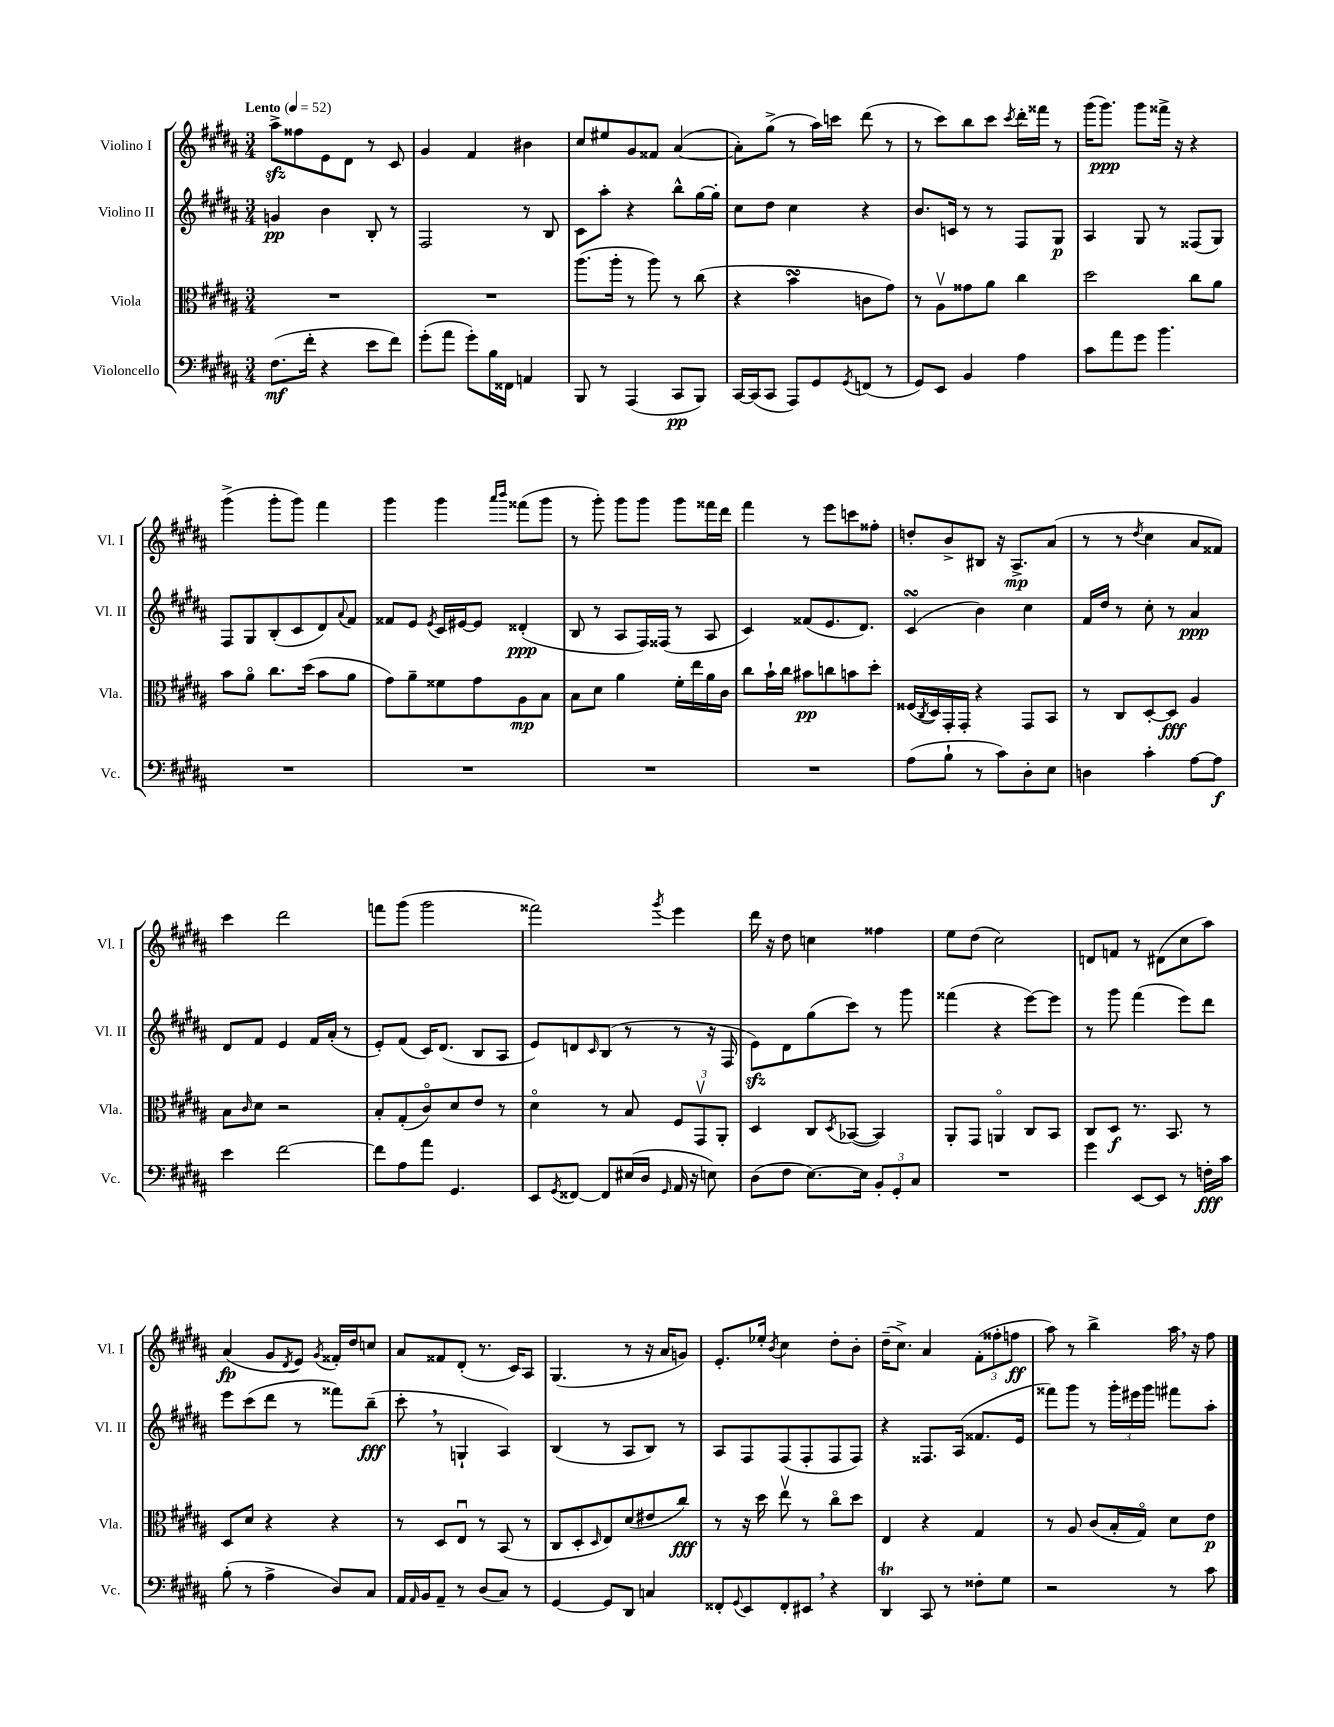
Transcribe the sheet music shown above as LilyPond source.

<<
\new StaffGroup <<
\new Staff = "s0" \with { instrumentName = "Violino I" shortInstrumentName = "Vl. I" } {
    \clef treble \key b \major \numericTimeSignature \time 3/4 \tempo "Lento" 4 = 52
    ais''8->\sfz fisis''8 e'8 dis'8 r8 cis'8 |
    gis'4 fis'4 bis'4 |
    cis''8 eis''8 gis'8 fisis'8 ais'4~( |
    ais'8-.) gis''8->( r8 ais''16) c'''16 dis'''8( r8 |
    r8 cis'''8) b''8 cis'''8 \acciaccatura { cis'''8 } dis'''16-. fisis'''16 r8 |
    gis'''16( gis'''8.\ppp) gis'''8 fisis'''16-> r16 r4 |
    gis'''4->( gis'''8-. gis'''8) fis'''4 |
    gis'''4 gis'''4 \grace { ais'''16 b'''16 } fisis'''8( gis'''8 |
    r8 gis'''8-.) gis'''8 gis'''8 gis'''8 fisis'''16 dis'''16 |
    fis'''4 r8 e'''8 c'''8 fisis''8-. |
    d''8-. b'8-> bis8 r16 ais8.->\mp ais'8( |
    r8 r8 \acciaccatura { dis''8 } cis''4 ais'8 fisis'8) |
    cis'''4 dis'''2 |
    f'''8 gis'''8( gis'''2 |
    fisis'''2) \acciaccatura { gis'''8 } e'''4 |
    dis'''16 r16 dis''8 c''4 fisis''4 |
    e''8 dis''8( cis''2) |
    d'8 f'8 r8 dis'8( cis''8 ais''8) |
    ais'4\fp( gis'8 \acciaccatura { dis'8 } e'8) \acciaccatura { gis'8 } fisis'16-. dis''16 c''8 |
    ais'8 fisis'8 dis'8-.( r8. cis'16) ais8 |
    gis4.( r8 r16 ais'16 g'8) |
    e'8.-. ees''16-. \acciaccatura { b'8 } cis''4 dis''8-. b'8-. |
    dis''16--( cis''8.->) ais'4 \tuplet 3/2 { fis'8-.( fisis''8-. f''8\ff } |
    ais''8) r8 b''4-> ais''16 \breathe r16 fis''8 \bar "|." |
}
\new Staff = "s1" \with { instrumentName = "Violino II" shortInstrumentName = "Vl. II" } {
    \clef treble \key b \major \numericTimeSignature \time 3/4
    g'4\pp b'4 b8-. r8 |
    fis2 r8 b8 |
    cis'8 ais''8-. r4 b''8-^ gis''16~ gis''16-. |
    cis''8 dis''8 cis''4 r4 |
    b'8. c'16 r8 r8 fis8 gis8\p |
    ais4 gis8 r8 fisis8( gis8) |
    fis8 gis8 b8-.( cis'8 dis'8) \appoggiatura { ais'8 } fis'8 |
    fisis'8 e'8 \acciaccatura { e'8 } cis'16 eis'16~ eis'8 disis'4-.\ppp( |
    b8 r8 ais8 fis16) fisis16( r8 ais8 |
    cis'4) fisis'8( e'8. dis'8.) |
    cis'4\turn( b'4) cis''4 |
    fis'16 dis''16 r8 cis''8-. r8 ais'4\ppp |
    dis'8 fis'8 e'4 fis'16 ais'16-.( r8 |
    e'8-.) fis'8( cis'16) dis'8.( b8 ais8 |
    e'8) d'8 \grace { cis'16 } b8( r8 r8 r16 fis16 |
    e'8\sfz) dis'8 gis''8( cis'''8) r8 gis'''8 |
    fisis'''4( r4 e'''8~) e'''8 |
    r8 gis'''8 fis'''4( e'''8) dis'''8 |
    e'''8 cis'''8( dis'''8 r8 fisis'''8) b''8--\fff( |
    cis'''8-. \breathe r8 g4-! ais4) |
    b4( r8 ais8 b8) r8 |
    ais8 fis8 fis8( fis8-. fis8 fis8) |
    r4 fisis8. ais16( fisis'8. e'16 |
    fisis'''8) gis'''8 r8 \tuplet 3/2 { gis'''16-. eis'''16 gis'''16 } fis'''8 ais''8-. \bar "|." |
}
\new Staff = "s2" \with { instrumentName = "Viola" shortInstrumentName = "Vla." } {
    \clef alto \key b \major \numericTimeSignature \time 3/4
    R2. |
    R2. |
    ais''8.( ais''16-. r8 ais''8) r8 cis''8( |
    r4 b'4\turn c'8 gis'8) |
    r8 ais8\upbow gisis'8 ais'8 cis''4 |
    dis''2 cis''8 ais'8 |
    b'8 ais'8\flageolet cis''8. dis''16( b'8 ais'8 |
    gis'8) ais'8-- fisis'8 gis'8 ais8\mp b8 |
    b8 dis'8 ais'4 fis'16-. e''16 ais'16 cis'16 |
    cis''8 b'16-! cis''16 bis'8\pp c''8 b'8 dis''8-. |
    fisis16( \acciaccatura { cis8 } dis16) gis,16-. gis,16-. r4 gis,8 b,8 |
    r8 cis8 dis8~-. dis8\fff ais4 |
    b8 \grace { cis'16 } dis'8 r2 |
    b8-. gis8-.( cis'8\flageolet) dis'8 e'8 r8 |
    dis'4\flageolet r8 b8 \tuplet 3/2 { fis8 gis,8\upbow ais,8-. } |
    dis4 cis8 \acciaccatura { dis8 } bes,8~( bes,4) |
    ais,8-. gis,8 a,4\flageolet cis8 b,8 |
    cis8 dis8\f r8. b,8. r8 |
    dis8 dis'8 r4 r4 |
    r8 dis8 e8\downbow r8 b,8( r8 |
    cis8 dis8-. \grace { dis16 } e8) dis'8( eis'8 cis''8\fff) |
    r8 r16 dis''16 e''8\upbow r8 cis''8\flageolet dis''8 |
    e4 r4 gis4 |
    r8 ais8 cis'8( b16-. gis16\flageolet) dis'8 e'8\p \bar "|." |
}
\new Staff = "s3" \with { instrumentName = "Violoncello" shortInstrumentName = "Vc." } {
    \clef bass \key b \major \numericTimeSignature \time 3/4
    fis8.\mf( fis'16-. r4 e'8 fis'8) |
    gis'8-.( ais'8 gis'8-.) b16 fisis,16 a,4 |
    b,,8 r8 ais,,4( cis,8\pp b,,8) |
    cis,16~ cis,16( cis,8 ais,,8) gis,8 \acciaccatura { gis,8 } f,8( r8 |
    gis,8) e,8 b,4 ais4 |
    cis'8 ais'8 gis'8 b'4. |
    R2. |
    R2. |
    R2. |
    R2. |
    ais8( b8-! r8 cis'8) dis8-. e8 |
    d4 cis'4-. ais8~ ais8\f |
    e'4 fis'2~ |
    fis'8 ais8 ais'8 gis,4. |
    e,8 \acciaccatura { gis,8 } fisis,8~ fisis,8 eis16( dis16 \grace { gis,16 } ais,16 r16 e8) |
    dis8( fis8 e8.~) e16 \tuplet 3/2 { b,8-. gis,8-. cis8 } |
    R2. |
    gis'4 e,8~ e,8 r8 f16-.\fff cis'16 |
    b8-.( r8 ais4-> dis8) cis8 |
    ais,16 \grace { ais,16 } b,16 ais,8-- r8 dis8( cis8) r8 |
    gis,4~ gis,8 dis,8 c4 |
    fisis,8-. \appoggiatura { gis,8 } e,8 fisis,8-. eis,8 \breathe r4 |
    dis,4\trill cis,8 r8 fisis8-. gis8 |
    r2 r8 cis'8 \bar "|." |
}
>>
>>
\layout { \context { \Score \remove "Bar_number_engraver" } }
